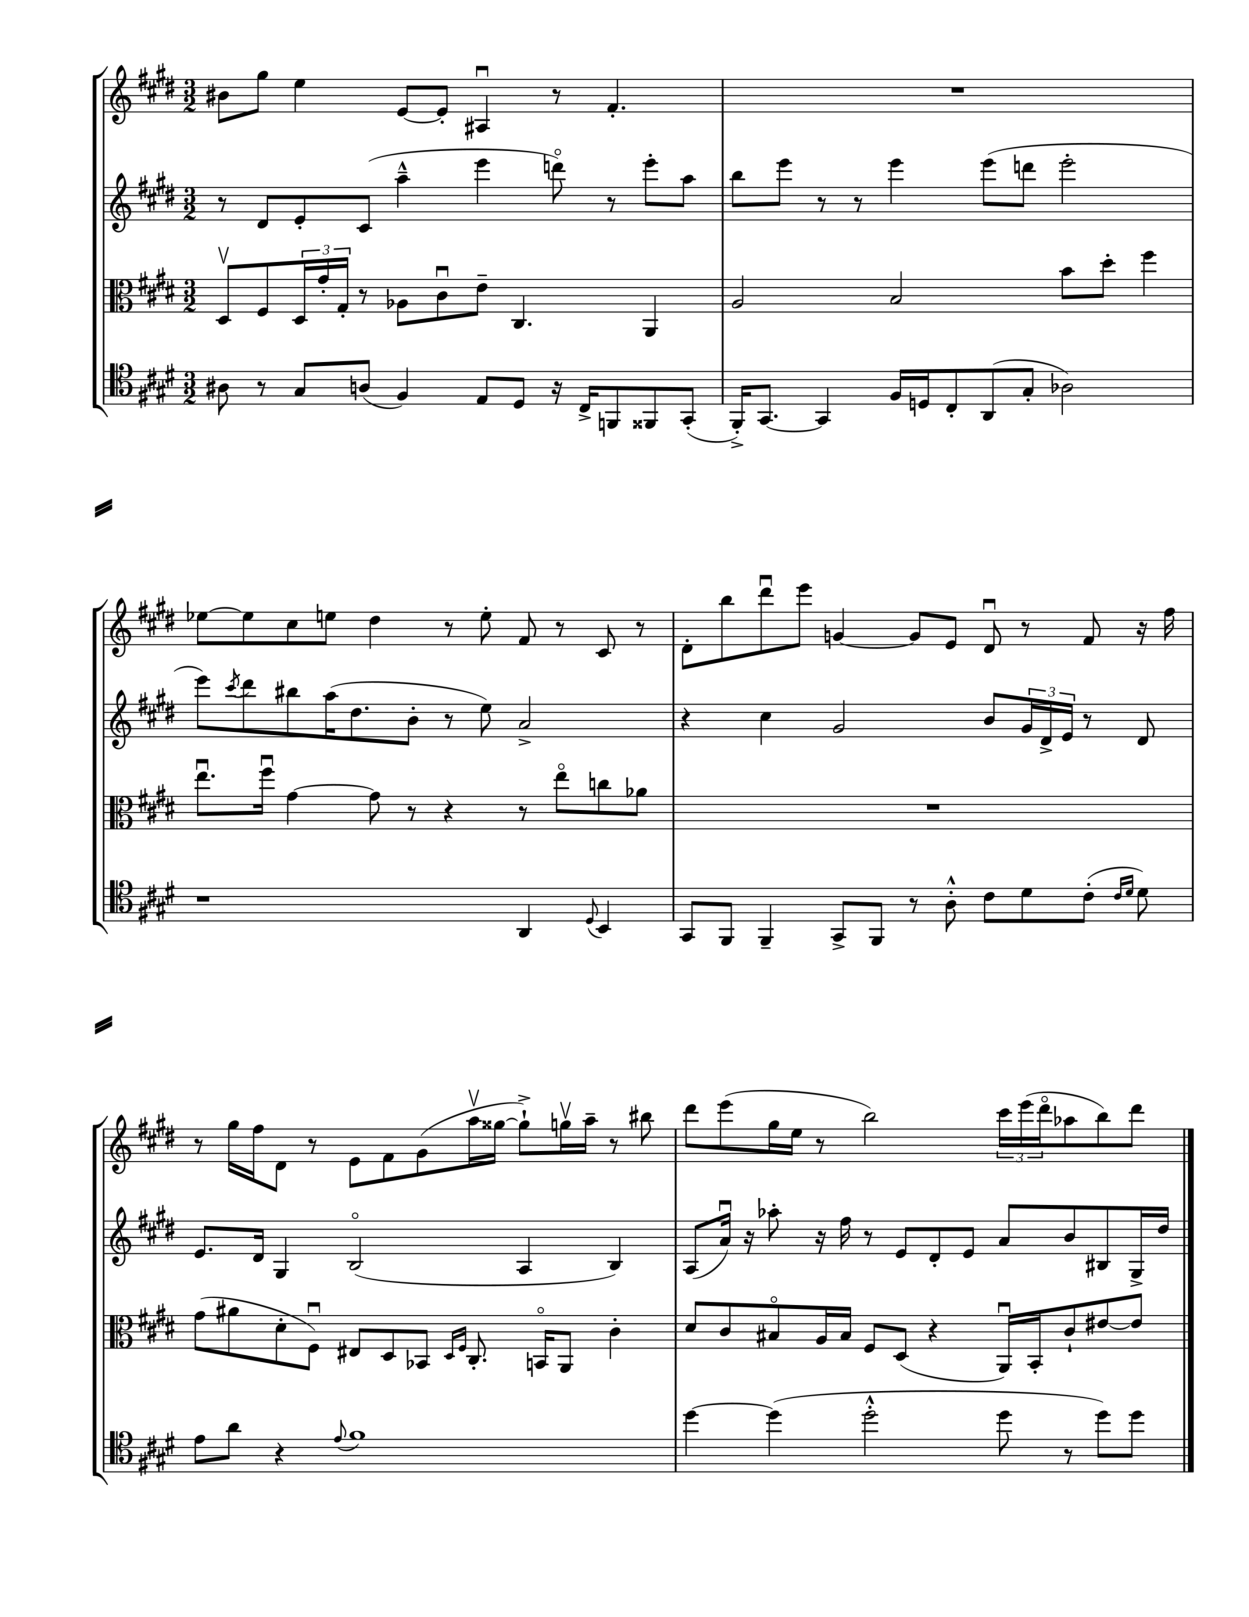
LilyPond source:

<<
\new StaffGroup <<
\new Staff = "s0" {
    \clef treble \key e \major \numericTimeSignature \time 3/2
    bis'8 gis''8 e''4 e'8~ e'8-. ais4\downbow r8 fis'4.-. |
    R1. |
    ees''8~ ees''8 cis''8 e''8 dis''4 r8 e''8-. fis'8 r8 cis'8 r8 |
    dis'8-. b''8 dis'''8\downbow e'''8 g'4~ g'8 e'8 dis'8\downbow r8 fis'8 r16 fis''16 |
    r8 gis''16 fis''16 dis'8 r8 e'8 fis'8 gis'8( a''16\upbow gisis''16~ gisis''8-!->) g''16\upbow a''16-- r8 bis''8 |
    dis'''8 e'''8( gis''16 e''16 r8 b''2) \tuplet 3/2 { cis'''16 e'''16( dis'''16\flageolet } aes''8 b''8) dis'''8 \bar "|." |
}
\new Staff = "s1" {
    \clef treble \key e \major \numericTimeSignature \time 3/2
    r8 dis'8 e'8-. cis'8( a''4---^ e'''4 d'''8\flageolet) r8 e'''8-. a''8 |
    b''8 e'''8 r8 r8 e'''4 e'''8( d'''8 e'''2-. |
    e'''8) \acciaccatura { cis'''8 } dis'''8 bis''8 a''16( dis''8. b'8-. r8 e''8) a'2-> |
    r4 cis''4 gis'2 b'8 \tuplet 3/2 { gis'16 dis'16-> e'16 } r8 dis'8 |
    e'8. dis'16 gis4 b2\flageolet( a4 b4) |
    a8( a'16\downbow) r16 aes''8-. r16 fis''16 r8 e'8 dis'8-. e'8 a'8 b'8 bis8 gis16-> dis''16 \bar "|." |
}
\new Staff = "s2" {
    \clef alto \key e \major \numericTimeSignature \time 3/2
    dis8\upbow fis8 \tuplet 3/2 { dis16 gis'16-. gis16-. } r8 aes8 cis'8\downbow e'8-- cis4. a,4 |
    a2 b2 b'8 dis''8-. fis''4 |
    e''8.\downbow fis''16\downbow gis'4~ gis'8 r8 r4 r8 e''8\flageolet c''8 aes'8 |
    R1. |
    gis'8( ais'8 dis'8-. fis8\downbow) eis8 dis8 bes,8 \grace { dis16 fis16 } cis8.-. b,16\flageolet a,8 cis'4-. |
    dis'8 cis'8 bis8\flageolet a16 bis16 fis8 dis8( r4 a,16\downbow) b,16-. cis'8-! eis'8~ eis'8 \bar "|." |
}
\new Staff = "s3" {
    \clef tenor \key e \major \numericTimeSignature \time 3/2
    ais8 r8 gis8 a8( fis4) e8 dis8 r16 cis16-> f,8 fisis,8 gis,8-.( |
    fis,16-.->) gis,8.~ gis,4 fis16 d16 cis8-. a,8( gis8-. aes2) |
    r1 a,4 \appoggiatura { dis8 } b,4 |
    gis,8 fis,8 fis,4-- gis,8-> fis,8 r8 a8-.-^ cis'8 dis'8 cis'8-.( \grace { cis'16 dis'16 } dis'8) |
    e'8 a'8 r4 \appoggiatura { e'8 } fis'1 |
    dis''4~ dis''4( dis''2-.-^ dis''8 r8 dis''8) dis''8 \bar "|." |
}
>>
>>
\layout { \context { \Score \remove "Bar_number_engraver" } }
